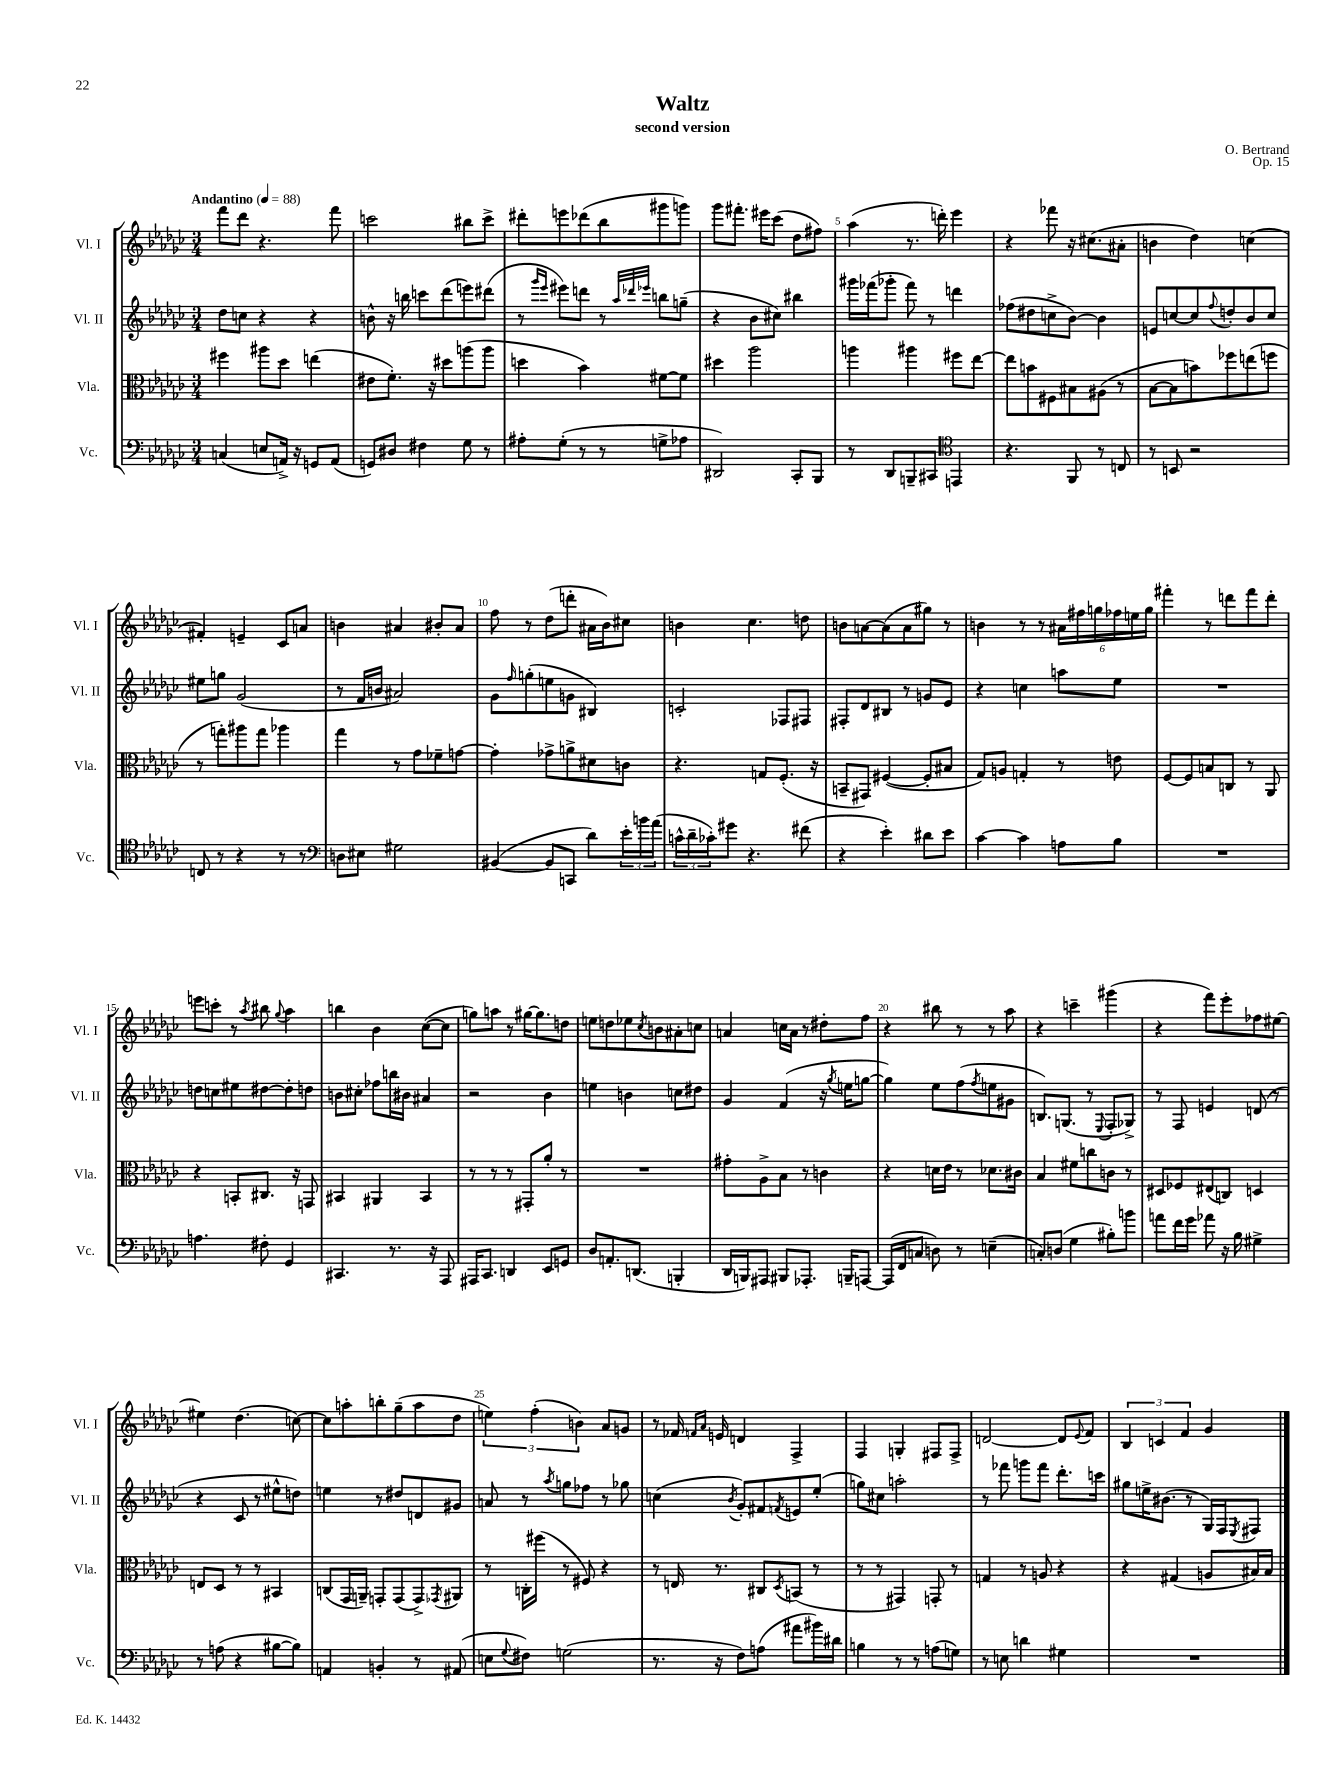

**kern	**kern	**kern	**kern
*part4	*part3	*part2	*part1
*staff4	*staff3	*staff2	*staff1
*I"Vc.	*I"Vla.	*I"Vl. II	*I"Vl. I
*I'Vc.	*I'Vla.	*I'Vl. II	*I'Vl. I
*clefF4	*clefC3	*clefG2	*clefG2
*k[b-e-a-d-g-c-]	*k[b-e-a-d-g-c-]	*k[b-e-a-d-g-c-]	*k[b-e-a-d-g-c-]
*M3/4	*M3/4	*M3/4	*M3/4
*MM88	*MM88	*MM88	*MM88
=1	=1	=1	=1
!	!	!	!LO:TX:a:B:t=Andantino
(4Cn/	4ff#X\	8dd-\L	8fff\L
.	.	8ccn\J	8ddd-\J
8En/L	8aa#X\L	4r	4.r
16AAn^/Jk)	8dd-\J	.	.
16r	.	.	.
8GGn/L	(4een\	4r	.
(8AA/J	.	.	8fff\
=2	=2	=2	=2
8GGn/L)	8e#X\L	8bn^^\	2cccn\
8D#X/J	8.f'\J)	16r	.
.	.	16bbn\	.
4F#X\	.	8cccn\L	.
.	16r	.	.
.	8dd#X\L	(8ddd-\	.
8G-\	(8aan\	8eeen\)	8bb#X\L
8r	8aa\J	(8ddd#X\J	8ccc^\J
=3	=3	=3	=3
8A#X'\L	4ddn\	8r	8ddd#X'\L
.	.	16qqggg-/LL	.
.	.	16qqeee-/JJ	.
(8G-'\J	.	8eee#X\L)	8eeen\
8r	4b-\)	8dddn\J	(8ddd-X\
8r	.	8r	8bb-\
.	.	32qqaa-/LLL	.
.	.	32qqddd-X/	.
.	.	32qqeee-X/JJJ	.
8Gn^\L	[8f#X\L	8bbn\L	8ggg#X\
8A-X\J	8f#\J]	(8ggn~\J	8gggn\J)
=4	=4	=4	=4
2DD#X/)	4dd#X\	4r	8ggg-\L
.	.	.	8.fff#X'\J
.	2aa-\	8b-\L	.
.	.	.	16eee#X\KL
.	.	8cc#X\J)	(8ccc-\J
8CC-'/L	.	4bb#X\	8dd-\L
8BBB-/J	.	.	8ff#X\J)
=5	=5	=5	=5
8r	4aan\	16ggg#X\LL	(4aa-\
.	.	(16fff-X\J	.
8DD-/L	.	8ggg-X'\J	.
8BBBn~/	4aa#X\	8fff-\)	8.r
8CC#X/J	.	8r	.
.	.	.	16dddn'\)
*clefC4	*	*	*
4EEn/	8ff#X\L	4dddn\	4eee-\
.	[8ee-\J	.	.
=6	=6	=6	=6
4.r	8ee-\L]	(8ff-X\L	4r
.	8bn\	8dd#X\	.
.	8F#X\	8ccn^\	8fff-X\
8FF/	8B#X\	[8b-\J)	16r
.	.	.	(8.cc#X\L
8r	(8A#X\J	4b-\]	.
8Cn/	8r	.	8a#X'\J
=7	=7	=7	=7
8r	[8B-\L	8en/L	4bn\
8BBn/	8B-\]	[8ccn/	.
2r	8bn\)	8cc/]	4dd-\)
.	.	8qqff/	.
.	8ff-X\	8ddn'/	.
.	(8een\	8b-/	(4ccn\
.	8ffn\J	8cc/J	.
!!LO:LB:g=z
=8	=8	=8	=8
8Cn/	8r	8ee#X\L	4f#X'/)
8r	8ggn'\L)	8ggn\J	.
4r	8aa#X\	(2g-/	4en~/
.	8gg\J	.	.
8r	4aa-X\	.	8c-/L
8r	.	.	8an/J
=9	=9	=9	=9
*clefF4	*	*	*
8Dn\L	4gg-\	8r	4bn\
8E#X\J	.	16f/LL	.
.	.	16bn/JJ	.
2G#X\	8r	2a#X/)	4a#X/
.	8g-\L	.	.
.	8f-X~\	.	8b#X'/L
.	[8gn\J	.	8a#/J
=10	=10	=10	=10
([4BB#X/	4g'\]	8g-\L	8ff\
.	.	16qqff/	.
.	.	(8ggn'\	8r
8BB#/L]	8g-X^\L	8een\	(8dd-\L
8CCn/J	8an^\	8gn\J	8dddn'\J
8d-\L)	8d#X\	4B#X/)	16a#X\LL
.	.	.	16b-\J)
24e-'\L	8cn\J	.	8cc#X\J
24bn\	.	.	.
(24a-\JJ	.	.	.
=11	=11	=11	=11
24cn^^\LL	4.r	2cn'/	4bn\
24d-~\	.	.	.
24c-X'\J)	.	.	.
8g#X\J	.	.	.
4.r	.	.	4.cc-\
.	8Gn/L	.	.
.	(8.F'/J	8F-X/L	.
(8f#X\	.	8F#X/J	8ddn\
.	16r	.	.
=12	=12	=12	=12
4r	8BBn~/L	8F#X'/L	8bn\L
.	8GG#X/J)	8d-/	[8an\
4e-'\)	([4F#X/	8B#X/J	(8a\]
.	.	8r	8a\
8d#X\L	8F#'/L]	8gn/L	8gg#X\J)
8e-\J	8B#X/J	8e-/J	8r
=13	=13	=13	=13
[4c-\	8G-/L)	4r	4bn\
.	8An/J	.	.
4c-\]	4Gn'/	4ccn\	8r
.	.	.	8r
8An\L	8r	8aan\L	24a#X\LL
.	.	.	24ff#X\
.	.	.	24ggn\
8B-\J	8en\	8ee-\J	24ff-X\
.	.	.	24een\
.	.	.	24gg\JJ
=14	=14	=14	=14
2.r	[8F/L	2.r	4fff#X'\
.	8F/]	.	.
.	8Bn/	.	8r
.	8Cn/J	.	8dddn\L
.	8r	.	8fff#\
.	8AA-/	.	8ddd'\J
!!LO:LB:g=z
=15	=15	=15	=15
4.An\	4r	8ddn\L	8eeen\L
.	.	8ccn\	8cccn'\J
.	8BBn'/L	8ee#X\	8r
.	.	.	8qaa-/
8F#X'\	8.C#X/J	[8dd#X\	8bb#X\
.	.	.	8qqgg-/
4GG-/	.	8dd#'\]	4aa-\
.	16r	.	.
.	8GGn/	8ddn\J	.
=16	=16	=16	=16
4.CC#X/	4BB#X/	8bn\L	4bbn\
.	.	8cc#X'\J	.
.	4AA#X/	8ff-X\L	4b-\
8.r	.	16bbn\L	.
.	.	16b#X\JJ	.
.	4BB#/	4a#X/	([8cc-\L
16r	.	.	.
8AAA-/	.	.	8cc-\J]
=17	=17	=17	=17
16AAA#X/KL	8r	2r	8ggn\L)
8.CC-/J	.	.	.
.	8r	.	8aan\J
4DDn/	8r	.	8r
.	8GG#X'/L	.	[16gg#X\KL
.	.	.	8.gg#\]
8EE-/L	8a-'/J	4b-\	.
8GGn/J	8r	.	8ddn\J
=18	=18	=18	=18
8D-/L	2.r	4een\	8een\L
8.AAn'/	.	.	8ddn\
.	.	4bn\	8ee-X\
(8.DDn/J	.	.	.
.	.	.	8qcc-/
.	.	.	8bn\
4BBBn'/	.	8ccn\L	8a#X'\
.	.	8dd#X\J	8ccn\J
=19	=19	=19	=19
16DD-/LL	8g#X'\L	4g-/	4an/
16BBBn/J)	.	.	.
8AAA#X/J	8A-^\	.	.
8BBB#X/L	8B-\J	(4f/	16ccn\LL
.	.	.	16a\JJ
8.AAA-X'/J	8r	.	8r
.	4cn\	16r	8dd#X'\L
.	.	8qgg-/	.
16BBBn~/KL	.	16een\KL	.
[8AAAn/J	.	[8ggn\J	8ff\J
=20	=20	=20	=20
(16AAA/LL]	4r	4gg\])	4r
16FF/J	.	.	.
8Cn/J	.	.	.
8Dn\)	16dn\LL	8ee-\L	8bb#X\
.	16e-\JJ	.	.
8r	8r	(8ff\	8r
.	.	8qff/	.
(4En~\	8.d-X\L	8een\	8r
.	.	8g#X\J	8aa-\
.	16c#X\Jk	.	.
=21	=21	=21	=21
8Cn'/L)	4B-/	8.Bn/L)	4r
(8Dn/J	.	.	.
.	.	(8.Gn/J	.
4G-\	8f#X\L	.	4cccn~\
.	8ccn\	8r	.
.	.	8qqE-/	.
8B#X'\L)	8cn\J	8F'/L	(4ggg#X\
8bn\J	8r	8G-X^/J)	.
=22	=22	=22	=22
8an\L	8D#X/L	8r	4r
16f\L	8F-X/	8F/	.
16g-\JJ	.	.	.
8a-X\	(8E#X/	4en/	8fff\L)
16r	8Cn/J)	.	8eee-'\
16B-\	.	.	.
4G#X^\	4Dn/	(8dn/	8ff-X\
.	.	8r	[8ee#X\J
!!LO:LB:g=z
=23	=23	=23	=23
8r	8En/L	4r	4ee#X\]
(8An\	8D-/J	.	.
4r	8r	8c-/	(4.dd-\
.	8r	8r	.
[8B#X\L	4BB#X/	8ee#X^^\L	.
8B#\J])	.	8ddn\J)	[8ccn\)
=24	=24	=24	=24
4AAn/	(8Cn/L	4een\	8cc\L]
.	16GG-/L	.	8aan'\
.	16AAn~/JJ)	.	.
4BBn'/	8GGn'/L	8r	8bbn'\
.	(8GG/	8dd#X/L	(8gg-~\
8r	8GG^/)	8dn/	8aa\
.	8qGG-X/	.	.
(8AA#X/	8AA#X/J	8g#X/J	8dd-\J
=25	=25	=25	=25
8En\L	8r	8an/	6een\)
8qqG-/	.	.	.
8F#X\J)	16Cn'\LL	8r	.
.	.	.	(6ff'\
.	(16ff#X\JJ	.	.
.	.	8qaa-/	.
(2Gn\	8r	8ggn\L	.
.	.	.	6bn\)
.	8F#X/)	8ff-X\J	.
.	4r	8r	8a-/L
.	.	8gg-X\	8gn/J
=26	=26	=26	=26
8.r	8r	(4ccn\	8r
.	16En/	.	16f-X/
.	.	.	16qqfn/LL
.	.	.	16qqa-/JJ
16r	8.r	.	16en/
.	.	8qb-/	.
8F\L)	.	8g-'/L)	4dn/
(8An\J	8C#X/L	8f#X/	.
.	8qD-/	8qfn/	.
8a#X\L	(8BBn/J	8en/	4F^/
16b#X\L)	8r	(8ee-'/J	.
16d#X\JJ	.	.	.
=27	=27	=27	=27
4Bn\	8r	8ggn\L)	4F/
.	8r	8cc#X\J	.
8r	4GG#X/)	2aan'\	4Gn'/
8r	.	.	.
(8An\L	8GGn'/	.	8F#X/L
8Gn\J)	8r	.	8F#^/J
=28	=28	=28	=28
8r	4Gn/	8r	[2dn/
8En\	.	8fff-X\	.
4dn\	8r	8gggn\L	.
.	8An/	8fff-\J	.
4G#X\	4r	8.ddd-'\L	8d/L]
.	.	.	8qqe-/
.	.	.	8f/J
.	.	16cccn\Jk	.
=29	=29	=29	=29
2.r	4r	8gg#X\L	6B-/
.	.	16een^\K	.
.	.	.	6cn/
.	.	(8.b#X\J	.
.	(4G#X/	.	.
.	.	.	6f/
.	.	8r	.
.	8An/L	16G-/LL)	4g-/
.	.	16F/J	.
.	.	8qE-/	.
.	16B#X/L)	8F#X/J	.
.	16B#/JJ	.	.
==	==	==	==
*-	*-	*-	*-
